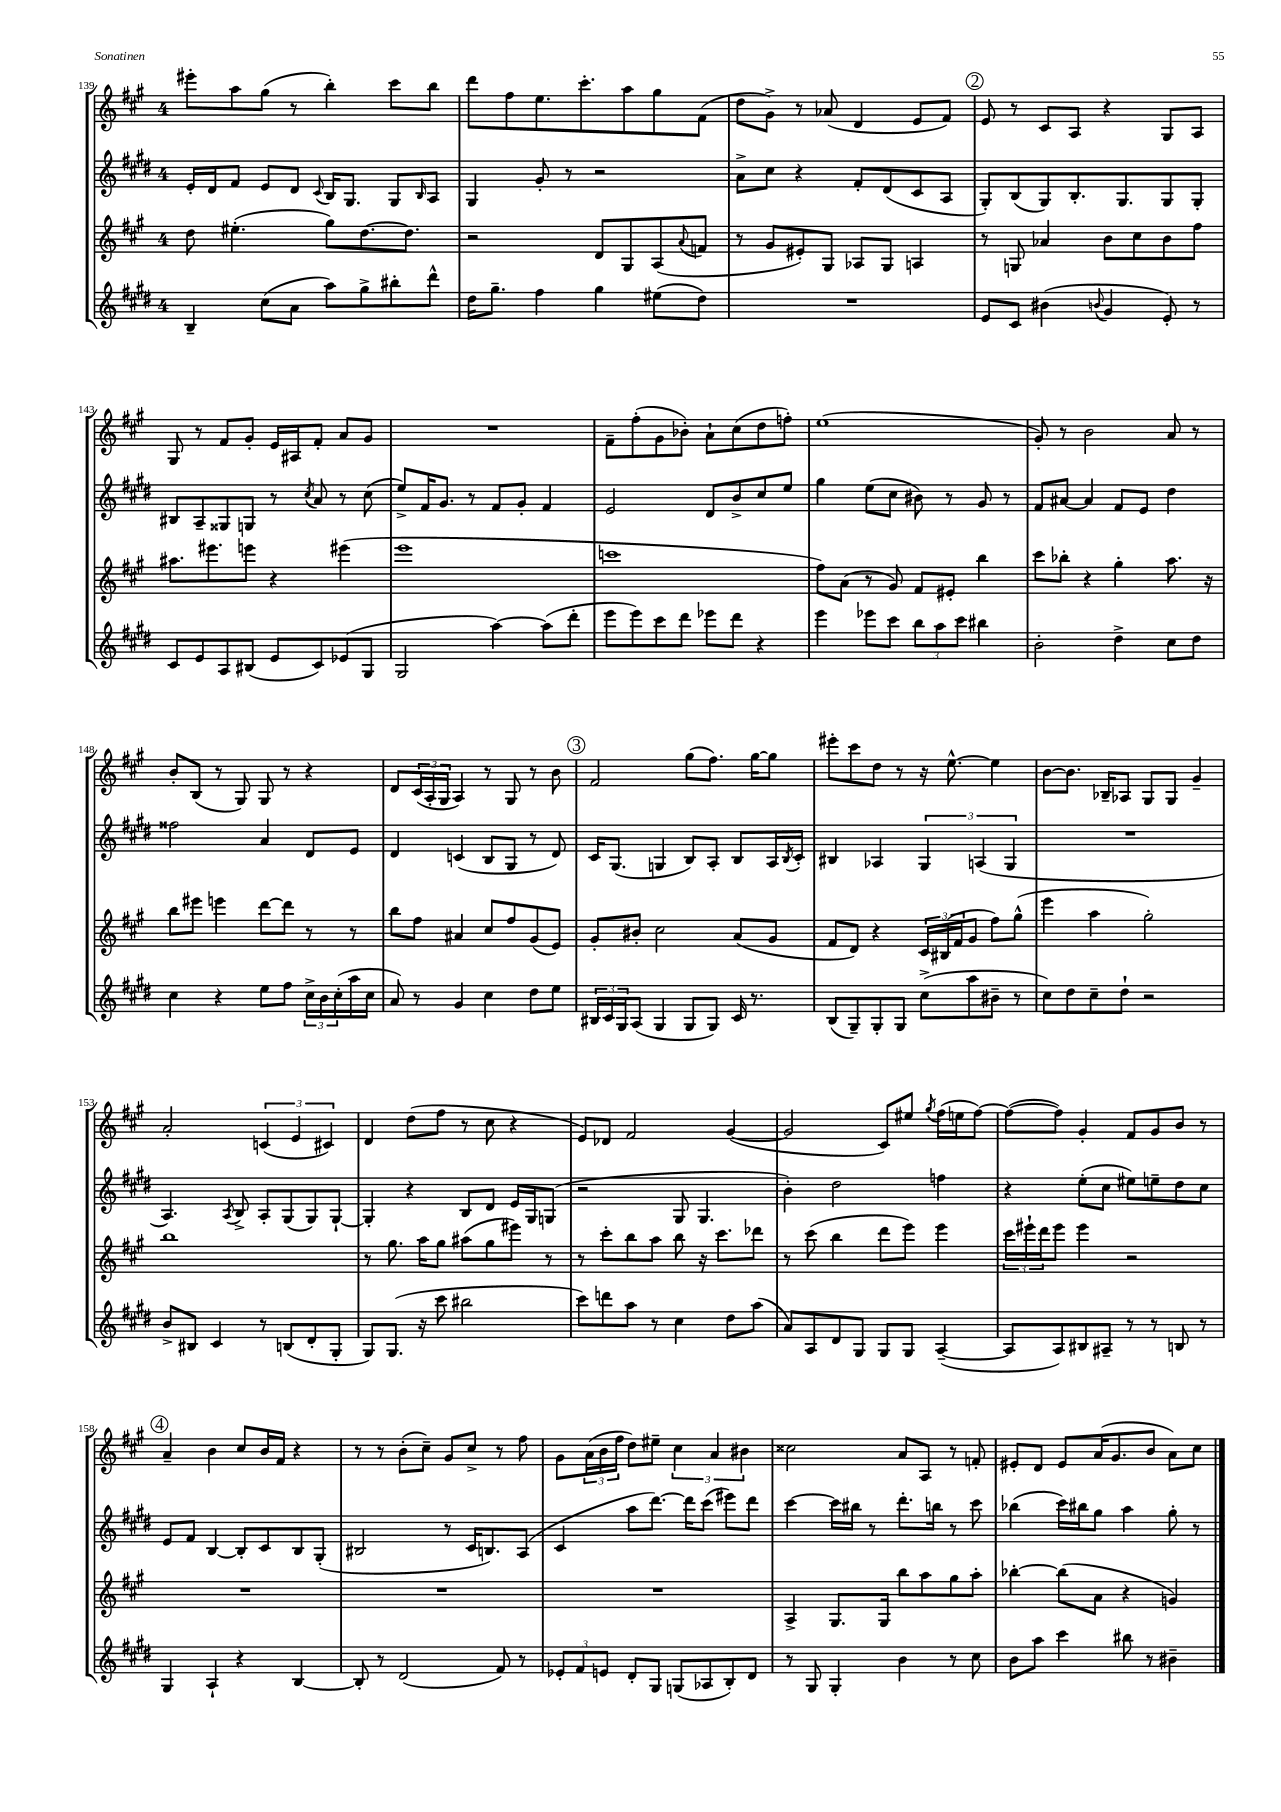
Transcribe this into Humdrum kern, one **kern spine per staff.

**kern	**kern	**kern	**kern
*part4	*part3	*part2	*part1
*staff4	*staff3	*staff2	*staff1
*clefG2	*clefG2	*clefG2	*clefG2
*k[f#c#g#d#]	*k[f#c#g#]	*k[f#c#g#d#]	*k[f#c#g#]
*M4/4	*M4/4	*M4/4	*M4/4
=139	=139	=139	=139
4B~/	8dd\	16e'/LL	8eee#X'\L
.	.	16d#/J	.
.	(4.ee#X'\	8f#/J	8aa\
(8cc#\L	.	8e/L	(8gg#\J
8a\J	.	8d#/J	8r
.	.	8qqc#/	.
8aa\L)	8gg#\L)	16B/KL	4bb'\)
.	.	8.G#/J	.
8gg#^\	[8.dd\	.	.
8bb#X'\	.	8G#/L	8ccc#\L
.	8.dd\J]	.	.
.	.	16qqB/	.
8ddd#^^\J	.	8A/J	8bb\J
=140	=140	=140	=140
16dd#\KL	2r	4G#/	8ddd\L
8.gg#~\J	.	.	.
.	.	.	8ff#\
4ff#\	.	8g#'/	8.ee\
.	.	8r	.
.	.	.	8.ccc#'\
4gg#\	8d/L	2r	.
.	8G#/	.	8aa\
(8ee#X\L	(8A/	.	8gg#\
.	8qqa/	.	.
8dd#\J)	8fn/J	.	(8f#\J
=141	=141	=141	=141
1r	8r	8a^\L	8dd\L
.	8g#/L	8cc#\J	8g#^\J)
.	8e#X'/)	4r	8r
.	8G#/J	.	(8a-X/
.	8A-X/L	8f#'/L	4d/
.	8G#/J	(8d#/	.
.	4An/	8c#/	8e/L
.	.	8A/J	8f#/J)
!!LO:REH:place=s1:t=2
=142	=142	=142	=142
8e/L	8r	8G#'/L)	8e/
8c#/J	8Gn/	(8B/	8r
(4b#X\	4a-X/	8G#/)	8c#/L
.	.	8.B'/	8A/J
8qqbn/	.	.	.
4g#/	8b\L	.	4r
.	.	8.G#/	.
.	8cc#\	.	.
8e'/)	8b\	8G#/	8G#/L
8r	8ff#\J	8G#'/J	8A/J
!!LO:LB:g=z
=143	=143	=143	=143
8c#/L	8.aa#X\L	8B#X/L	8G#/
8e/	.	8A~/	8r
.	8.eee#X\	.	.
8A/	.	8G##X/	8f#/L
(8B#X/J	8eeen\J	8Gn/J	8g#'/J
8e/L	4r	8r	16e/LL
.	.	.	16A#X/J
.	.	8qcc#/	.
8c#/)	.	8a/	8f#'/J
(8e-X/	(4eee#X\	8r	8a/L
8G#/J	.	(8cc#\	8g#/J
=144	=144	=144	=144
2G#/	1eee	8ee^/L)	1r
.	.	16f#/K	.
.	.	8.g#/J	.
.	.	8r	.
[4aa\)	.	8f#/L	.
.	.	8g#'/J	.
(8aa\L]	.	4f#/	.
8ddd#'\J	.	.	.
=145	=145	=145	=145
8eee\L	1cccn	2e/	8f#~\L
8eee\)	.	.	(8ff#'\
8ccc#\	.	.	8g#\
8ddd#\J	.	.	8b-X'\J)
8eee-X\L	.	8d#/L	8a`\L
8ddd#\J	.	8b^/	(8cc#\
4r	.	8cc#/	8dd\
.	.	8ee/J	8ffn'\J)
=146	=146	=146	=146
4eee\	8ff#\L)	4gg#\	(1ee
.	(8a\J	.	.
8eee-X\L	8r	(8ee\L	.
8ccc#\J	8g#/)	8cc#\J	.
12bb\L	8f#/L	8b#X\)	.
12aa\	.	.	.
.	8e#X'/J	8r	.
12ccc#\J	.	.	.
4bb#X\	4bb\	8g#/	.
.	.	8r	.
=147	=147	=147	=147
2b'\	8ccc#\L	8f#/L	8g#'/)
.	8bb-X'\J	[8a#X/J	8r
.	4r	4a#/]	2b\
4dd#^\	4gg#'\	8f#/L	.
.	.	8e/J	.
8cc#\L	8.aa\	4dd#\	8a/
8dd#\J	.	.	8r
.	16r	.	.
!!LO:LB:g=z
=148	=148	=148	=148
4cc#\	8bb\L	2ff##X\	8b'/L
.	8eee#X\J	.	(8B/J
4r	4eeen\	.	8r
.	.	.	8G#/)
8ee\L	[8ddd\L	4a/	8G#/
8ff#\J	8ddd\J]	.	8r
24cc#^\LL	8r	8d#/L	4r
24b\	.	.	.
(24cc#'\	.	.	.
16aa\	8r	8e/J	.
16cc#\JJ	.	.	.
=149	=149	=149	=149
8a/)	8bb\L	4d#/	8d/L
8r	8ff#\J	.	(24c#/L
.	.	.	24A'/
.	.	.	24G#/JJ
4g#/	4a#X/	(4cn/	4A/)
4cc#\	8cc#/L	8B/L	8r
.	8ff#/	8G#/J	8G#/
8dd#\L	(8g#/	8r	8r
8ee\J	8e/J)	8d#/)	8b\
!!LO:REH:place=s1:t=3
=150	=150	=150	=150
24B#X/LL	8g#'/L	16c#/KL	2f#/
24c#/	.	.	.
.	.	(8.G#/J	.
24G#/J	.	.	.
(8A/J	8b#X'/J	.	.
4G#/	2cc#\	4Gn/	.
8G#/L	.	8B/L)	(8gg#\L
8G#/J)	.	8A'/J	8.ff#\J)
16c#/	(8a/L	8B/L	.
8.r	.	.	[16gg#\KL
.	8g#/J	16A/L	8gg#\J]
.	.	8qB/	.
.	.	16c#'/JJ	.
=151	=151	=151	=151
(8B/L	8f#/L	4B#X/	8eee#X'\L
8G#~/)	8d/J)	.	8ccc#\
8G#'/	4r	4A-X/	8dd\J
8G#/J	.	.	8r
(8cc#^\L	24c#/LL	6G#/	16r
.	(24B#X/	.	.
.	.	.	[8.ee^^\
.	24f#/J	.	.
8aa\	8g#/J	.	.
.	.	(6An/	.
8b#X~\J	8ff#\L)	.	4ee\]
.	.	6G#/	.
8r	(8gg#^^\J	.	.
=152	=152	=152	=152
8cc#\L)	4eee\	1r	[8b\L
8dd#\	.	.	8.b\J]
8cc#~\	4aa\	.	.
.	.	.	16B-X~/KL
8dd#`\J	.	.	8A-X/J
2r	2gg#'\)	.	8G#/L
.	.	.	8G#/J
.	.	.	4g#~/
!!LO:LB:g=z
=153	=153	=153	=153
8b^/L	1bb	4.A/)	2a'/
8B#X/J	.	.	.
4c#/	.	.	.
.	.	8qA/	.
.	.	8B^/	.
8r	.	8A'/L	(6cn/
(8Bn/L	.	(8G#/	.
.	.	.	6e/
8d#'/	.	8G#/)	.
.	.	.	6c#X/)
8G#'/J	.	[8G#`/J	.
=154	=154	=154	=154
8G#/L)	8r	4G#'/]	4d/
(8.G#/J	8.gg#\	.	.
.	.	4r	(8dd\L
16r	16aa\KL	.	.
8ccc#\	8gg#\J	.	8ff#\J
2bb#X\	(8aa#X\L	8B/L	8r
.	8gg#\	8d#/J	8cc#\
.	8eee#X\J)	16e/LL	4r
.	.	16G#/J	.
.	8r	(8Gn/J	.
=155	=155	=155	=155
8ccc#\L)	8r	2r	8e/L)
8dddn\	8ccc#'\L	.	8d-X/J
8aa\J	8bb\	.	2f#/
8r	8aa\J	.	.
4cc#\	8bb\	8G#/	.
.	16r	4.G#/	.
.	8.ccc#\L	.	.
8dd#\L	.	.	([4g#/
(8aa\J	8ddd-X\J	.	.
=156	=156	=156	=156
8a/L)	8r	4b'\)	2g#/]
8A/	(8ccc#\	.	.
8d#/	4bb\	2dd#\	.
8G#/J	.	.	.
8G#/L	8ddd\L	.	8c#/L)
8G#/J	8eee\J)	.	8ee#X/J
.	.	.	8qgg#/
([4A~/	4eee\	4ffn\	(16ff#\LL
.	.	.	16een\J
.	.	.	[8ff#\J)
=157	=157	=157	=157
8A/L]	24ccc#\LL	4r	(8ff#\L_
.	24eee#X`\	.	.
.	24ddd\J	.	.
8A/)	8eee#\J	.	8ff#\J])
8B#X/	4eee#\	(8ee'\L	4g#'/
8A#X~/J	.	8cc#\J	.
8r	2r	8ee#X\L)	8f#/L
8r	.	8een~\	8g#/
8Bn/	.	8dd#\	8b/J
8r	.	8cc#\J	8r
!!LO:LB:g=z
!!LO:REH:place=s1:t=4
=158	=158	=158	=158
4G#/	1r	8e/L	4a~/
.	.	8f#/J	.
4A`/	.	[4B/	4b\
4r	.	8B'/L]	8cc#/L
.	.	8c#/	16b/L
.	.	.	16f#/JJ
[4B/	.	8B/	4r
.	.	(8G#'/J	.
=159	=159	=159	=159
8B'/]	1r	2B#X/	8r
8r	.	.	8r
(2d#/	.	.	(8b'\L
.	.	.	8cc#~\J)
.	.	8r	8g#/L
.	.	16c#/KL	8cc#^/J
.	.	8.Bn/)	.
8f#/)	.	.	8r
8r	.	(8A/J	8ff#\
=160	=160	=160	=160
12e-X'/L	1r	4c#/	8g#\L
12f#/	.	.	.
.	.	.	(24a\L
12en/J	.	.	24b\
.	.	.	24ff#\JJ
8d#'/L	.	8aa\L	8dd\L)
8G#/J	.	[8.ddd#\J)	8ee#X~\J
(8Gn/L	.	.	6cc#\
.	.	16ddd#\KL]	.
8A-X/	.	(8ccc#\J	.
.	.	.	6a/
8B'/)	.	8eee#X\L)	.
.	.	.	6b#X\
8d#/J	.	8ddd#\J	.
=161	=161	=161	=161
8r	4A^/	[4ccc#\	2cc##X\
8G#/	.	.	.
4G#'/	8.G#/L	16ccc#\LL]	.
.	.	16bb#X\JJ	.
.	.	8r	.
.	16G#/Jk	.	.
4b\	8bb\L	8.ddd#'\L	8a/L
.	8aa\	.	8A/J
.	.	16bbn\Jk	.
8r	8gg#\	8r	8r
8cc#\	8aa'\J	8ccc#\	8fn'/
=162	=162	=162	=162
8b\L	[4bb-X'\	(4bb-X\	8e#X'/L
8aa\J	.	.	8d/J
4ccc#\	(8bb-\L]	16ccc#\LL)	8e#/L
.	.	16bb#X\J	.
.	8a\J	8gg#\J	(16a/K
.	.	.	8.g#/
8bb#X\	4r	4aa\	.
8r	.	.	8b/J
4b#X~\	4gn/)	8gg#'\	8a\L)
.	.	8r	8cc#\J
==	==	==	==
*-	*-	*-	*-
